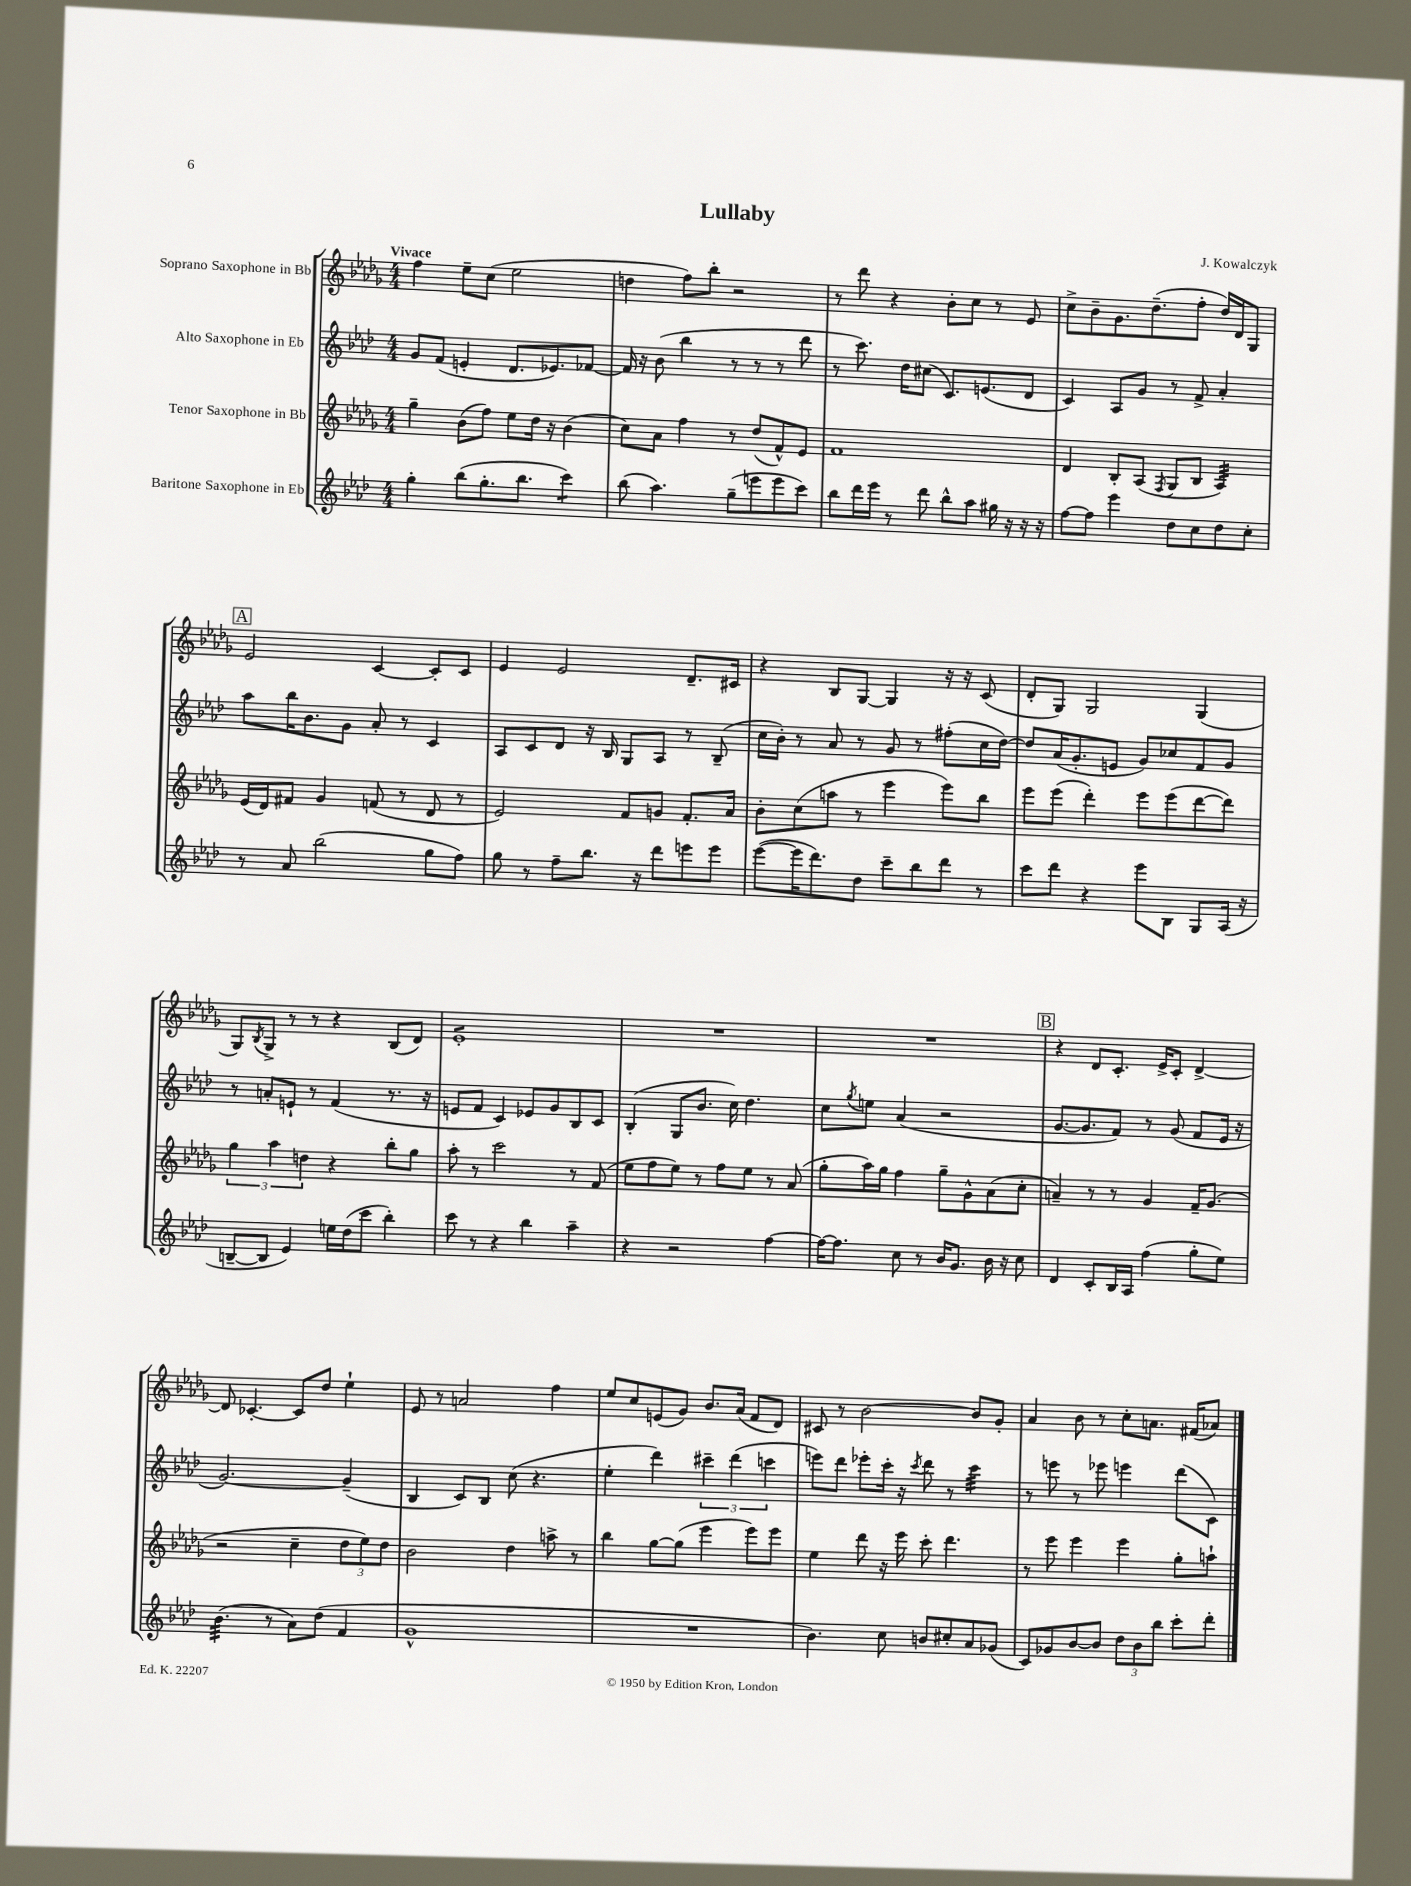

**kern	**kern	**kern	**kern
*staff4	*staff3	*staff2	*staff1
*clefG2	*clefG2	*clefG2	*clefG2
*k[b-e-a-d-]	*k[b-e-a-d-g-]	*k[b-e-a-d-]	*k[b-e-a-d-g-]
*M4/4	*M4/4	*M4/4	*M4/4
4gg'	4gg-~	8g	4ff
.	.	(8f	.
(8bb-	(8b-	4e'	8ee-~
8.gg'	8ff)	.	(8cc
.	8ee-	8.d-	2ee-
8.bb-	.	.	.
.	16dd-	.	.
.	16r	8.e-)	.
4ccc)	(4b-	.	.
.	.	[8f-	.
=	=	=	=
(8bb-	8cc)	16f-]	4dd
.	.	16r	.
4.aa-)	8a-	(8b-	.
.	4ff	4bb-	8ff)
.	.	.	8bb-'
(8gg~	8r	8r	2r
8eee	(8dd-	8r	.
8eee	8f^^)	8r	.
8ccc)	8e-	8ddd-	.
=	=	=	=
8bb-	1f	8r	8r
16ddd-	.	8.ccc)	8ddd-
16eee-	.	.	.
8r	.	.	4r
.	.	16dd-	.
8ddd-	.	(8cc#	.
8bb-^^	.	8.c)	8b-'
8aa-	.	.	8cc
.	.	(8.e	.
16gg#	.	.	8r
16r	.	.	.
16r	.	8d-	8e-
16r	.	.	.
=	=	=	=
[8ff	4d-	4c)	8cc^
8ff]	.	.	8b-~
4eee-	8B-'	8A-	8.g-
.	(8A-	8g	.
.	.	.	(8.dd-~
.	8qF	.	.
8dd-	8G-	8r	.
8cc	8B-	8f^	8ff'
8dd-	4A-)	4a-'	16dd-)
.	.	.	16d-
8cc'	.	.	8G-
=	=	=	=
8r	(16e-	8aa-	2e-
.	16d-)	.	.
8a-	8f#	16bb-	.
.	.	8.b-	.
(2bb-	4g-	.	.
.	.	8g	.
.	(8f	8a-'	[4c
.	8r	8r	.
8gg	8d-	4c	8c']
8ff)	8r	.	8c
=	=	=	=
8gg	2e-)	8A-	4e-
8r	.	8c	.
8ff~	.	8d-	2e-
8.bb-	.	16r	.
.	.	16B-	.
.	8f	8G	.
16r	.	.	.
8ddd-	8g	8A-	.
8eee	8.f'	8r	8.d-~
8eee	.	(8B-~	.
.	16a-	.	16c#
=	=	=	=
([8eee-	8b-'	16cc	4r
.	.	16b-')	.
16eee-]	(8cc	8r	.
8.ddd-)	.	.	.
.	8aa	8a-	8B-
8dd-	8r	8r	[8G-
8ccc~	4eee-	8g	4G-]
8bb-	.	8r	.
8ddd-	8eee-)	(8ff#'	16r
.	.	.	16r
8r	8bb-	16cc	(8c
.	.	[16dd-)	.
=	=	=	=
8ccc	8eee-	8dd-]	8d-'
8ddd-	(8eee-	(16a-	8G-)
.	.	8.g'	.
4r	4ddd-')	.	2G-
.	.	8e	.
8eee-	8eee-	8g)	.
8B-	(8eee-	8cc-	.
8G	[8ddd-	8f	(4G-
(16A-	8ddd-])	8g	.
16r	.	.	.
=	=	=	=
[8B~	6gg-	8r	8G-)
.	.	.	8qB-
8B]	.	8a'	8G-^
.	6aa-	.	.
4e-)	.	8e`	8r
.	6dd	.	.
.	.	8r	8r
16ee	4r	(4f	4r
(16dd-	.	.	.
8ccc	.	.	.
4bb-')	8bb-'	8.r	(8B-
.	8gg-	.	8d-)
.	.	16r	.
=	=	=	=
8ccc	8aa-'	8e	1e-'
8r	8r	8f	.
4r	2ccc	4c)	.
4bb-	.	8e-	.
.	.	8g	.
4aa-~	8r	8B-	.
.	(8f	8c	.
=	=	=	=
4r	8ee-	(4B-'	1r
.	8ff	.	.
2r	8ee-)	8G	.
.	8r	8.b-	.
.	8ff	.	.
.	.	16cc)	.
.	8ee-	4.dd-	.
[4ff	8r	.	.
.	(8a-	.	.
=	=	=	=
16ff_	8gg-'	8cc	1r
8.ff]	.	.	.
.	.	8qgg	.
.	16aa-)	8ee	.
.	16gg-	.	.
8cc	4ff	(4a-	.
8r	.	.	.
16b-	8gg-~	2r	.
8.g	.	.	.
.	8g-^^	.	.
16b-	(8a-	.	.
16r	.	.	.
8cc	8cc'	.	.
=	=	=	=
4d-	4a~)	[8.g	4r
.	.	8.g]	.
8c'	8r	.	8d-
16B-	8r	8f)	8.c'
16A-	.	.	.
(4ff	4g-	8r	.
.	.	.	16e-^
.	.	(8g	8c'
8gg'	16f~	8f	[4d-^
.	(8.g-	.	.
8ee-)	.	16e-	.
.	.	16r	.
=	=	=	=
(4.b-	2r	[2.g)	8d-]
.	.	.	[4.c-'
8r	.	.	.
8a-)	4cc~	.	8c-]
(8dd-	.	.	8dd-
4f	12dd-	(4g~]	4ee-`
.	12ee-)	.	.
.	12dd-	.	.
=	=	=	=
1g^^	2b-	4B-	8e-
.	.	.	8r
.	.	8c)	2a
.	.	8B-	.
.	4dd-	(8cc	.
.	.	4.r	.
.	8aa^	.	4ff
.	8r	.	.
=	=	=	=
1r	4bb-	4ee-'	8ee-
.	.	.	8cc
.	[8gg-	4ddd-)	(8e
.	(8gg-]	.	8g-)
.	4eee-	6ccc#~	8.b-
.	.	(6ddd-	.
.	.	.	(16a-
.	8eee-)	.	8f
.	.	6ccc	.
.	8eee-	.	8d-)
=	=	=	=
4.b-)	4ee-	8eee)	8c#
.	.	8ddd-	8r
.	8ddd-	8eee-'	[2b-
8cc	16r	16ccc'	.
.	16eee-	16r	.
.	.	8qccc	.
8b	8ccc'	8ddd-	.
8cc#'	4.ddd-	8r	.
8a-	.	4ccc	8b-]
(8g-	.	.	8g-'
=	=	=	=
8c)	8r	8r	4a-
8g-	8eee-	8eee	.
[8b-	4eee-	8r	8b-
8b-]	.	8eee-	8r
12dd-	4eee-	4eee	8cc'
12b-	.	.	.
.	.	.	8.a
12bb-	.	.	.
8ccc'	8gg-'	(8ddd-	.
.	.	.	(16f#
8ddd-'	8aa`	8c)	8a-)
==	==	==	==
*-	*-	*-	*-
